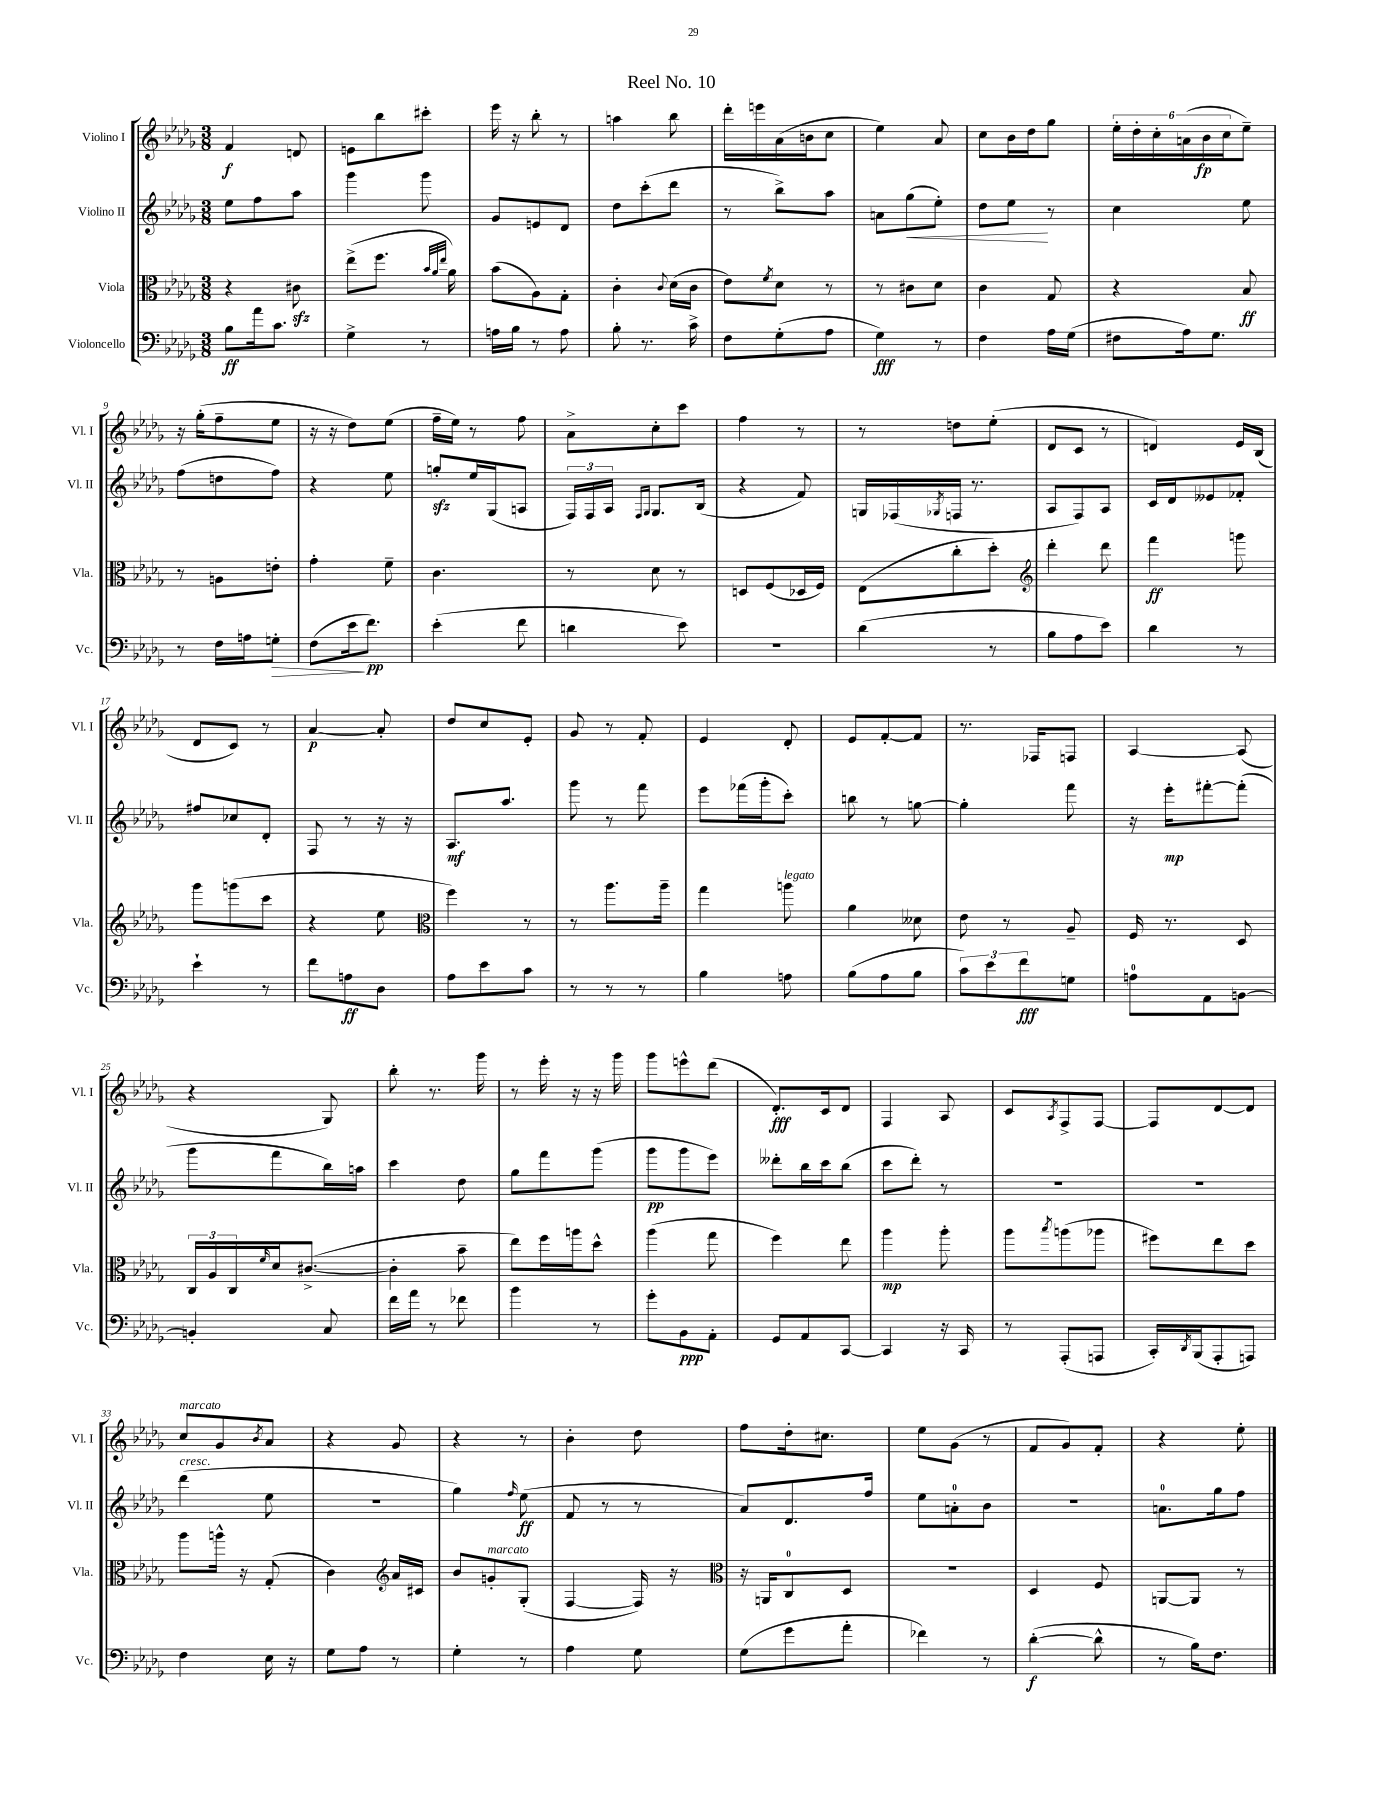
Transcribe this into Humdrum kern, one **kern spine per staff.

**kern	**kern	**kern	**kern
*staff4	*staff3	*staff2	*staff1
*clefF4	*clefC3	*clefG2	*clefG2
*k[b-e-a-d-g-]	*k[b-e-a-d-g-]	*k[b-e-a-d-g-]	*k[b-e-a-d-g-]
*M3/8	*M3/8	*M3/8	*M3/8
8B-	4r	8ee-	4f
16a-	.	8ff	.
8.c	.	.	.
.	8c#	8aa-	8d
=	=	=	=
4G-^	(8ee-^	4ggg-	8e
.	8.ff	.	8bb-
8r	.	8ggg-	8ccc#'
.	32qqb-	.	.
.	32qqa-	.	.
.	32qqee-	.	.
.	16a-)	.	.
=	=	=	=
16A	(8b-	8g-	16eee-
16B-	.	.	16r
8r	8A-)	8e	8bb-'
8A	8G-'	8d-	8r
=	=	=	=
8B-'	4c'	8dd-	4aa
8.r	.	(8ccc'	.
.	8qqc	.	.
.	(16d-	8ddd-	8bb-
16c^	16c	.	.
=	=	=	=
8F	8e-)	8r	16ddd-'
.	.	.	16eee
.	8qf	.	.
(8G-'	8d-	8bb-^)	(16a-
.	.	.	16b
8A-	8r	8aa-	8cc
=	=	=	=
4G-)	8r	8a	4ee-)
.	8c#	(8gg-	.
8r	8d-	8ee-')	8a-
=	=	=	=
4F	4c	8dd-	8cc
.	.	8ee-	16b-
.	.	.	16dd-
16A-	8G-	8r	8gg-
(16G-	.	.	.
=	=	=	=
8F#	4r	4cc	24ee-'
.	.	.	24dd-'
.	.	.	24cc'
16A-)	.	.	(24a
.	.	.	24b-
8.G-	.	.	.
.	.	.	24cc
.	8B-	8ee-	8ee-~)
=	=	=	=
8r	8r	(8ff	16r
.	.	.	(16gg-'
16F	8A	8dd	8ff~
16A	.	.	.
8G'	8e'	8ff)	8ee-
=	=	=	=
(8F	4g-'	4r	16r
.	.	.	16r
16e-	.	.	8dd-)
8.f)	.	.	.
.	8f~	8ee-	(8ee-
=	=	=	=
(4e-'	4.c	8gg'	16ff~
.	.	.	16ee-)
.	.	16ee-	8r
.	.	(16G-	.
8f	.	8A	8ff
=	=	=	=
4d	8r	24F)	8a-^
.	.	24F	.
.	.	24A-	.
.	.	16qqF	.
.	.	16qqG-	.
.	8d-	8.G-	8cc'
8e-)	8r	.	8ccc
.	.	(16B-	.
=	=	=	=
4.r	8D	4r	4ff
.	(8F	.	.
.	16D-	8f)	8r
.	16F)	.	.
=	=	=	=
(4d-	(8E-	16G	8r
.	.	(16F-	.
.	.	8qG-	.
.	8cc'	16F	8dd
.	.	8.r	.
8r	8dd-')	.	(8ee-'
=	=	=	=
*	*clefG2	*	*
8B-	4ddd-'	8A-	8d-
8A-	.	8F)	8c
8e-)	8ddd-	8A-	8r
=	=	=	=
4d-	4fff	16c	4d)
.	.	16d-	.
.	.	8e--	.
8r	8ggg	8f-'	16e-
.	.	.	(16B-
=	=	=	=
4e-`	8ggg-	8ff#	8d-
.	(8ggg	8cc-	8c)
8r	8ccc	8d-'	8r
=	=	=	=
8f	4r	8F	[4a-
8A	.	8r	.
8D-	8ee-	16r	8a-']
.	.	16r	.
=	=	=	=
*	*clefC3	*	*
8A-	4ff)	8.A-	8dd-
8e-	.	.	8cc
.	.	8.aa-	.
8c	8r	.	8e-'
=	=	=	=
8r	8r	8ggg-	8g-
8r	8.aa-	8r	8r
8r	.	8fff	8f'
.	16aa-~	.	.
=	=	=	=
4B-	4gg-	8eee-	4e-
.	.	(16fff-	.
.	.	16ggg-'	.
8A	8aa	8ccc')	8d-'
=	=	=	=
(8B-	4a-	8bb	8e-
8A-	.	8r	[8f'
8B-	8d--	[8gg	8f]
=	=	=	=
12c)	8e-	4gg']	8.r
12e-	.	.	.
.	8r	.	.
12f	.	.	.
.	.	.	16F-
8G	8A-~	8fff	8F
=	=	=	=
8A	16F	16r	[4A-
.	8.r	16eee-'	.
8AA-	.	[8fff#'	.
[8BB	8D-	(8fff#']	(8A-]
=	=	=	=
4BB']	24C	8ggg-	4r
.	24A-	.	.
.	24C	.	.
.	16qqf	.	.
.	16d-	8fff	.
.	([8.c#^	.	.
8C	.	16bb-)	8G-)
.	.	16aa	.
=	=	=	=
16f	4c#']	4ccc	8bb-'
16a-	.	.	.
8r	.	.	8.r
8f-	8b-~	8dd-	.
.	.	.	16ggg-
=	=	=	=
4b-	8ee-)	8gg-	8r
.	16ff	8fff	16eee-'
.	16aa	.	16r
8r	8dd-^^	(8ggg-	16r
.	.	.	16ggg-
=	=	=	=
8g-'	(4aa-	8ggg-	8ggg-
8BB-	.	8ggg-	8eee^^
8AA-'	8gg-	8eee-)	(8ddd-
=	=	=	=
8GG-	4ff)	8ddd--'	8.d-')
8AA-	.	16bb-	.
.	.	16ccc	16c
[8CC	8ee-	(8bb-	8d-
=	=	=	=
4CC]	4aa-	8ccc	4F
.	.	8ddd-')	.
16r	8aa-'	8r	8A-
16CC	.	.	.
=	=	=	=
8r	8aa-	4.r	8c
.	8qbb-	.	8qA-
(8AAA-'	(8aa	.	8F^
8AAA	8aa-	.	[8F
=	=	=	=
16CC')	8ff#)	4.r	8F]
8qDD-	.	.	.
(16BBB-	.	.	.
8AAA-'	8ee-	.	[8d-
8AAA)	8dd-	.	8d-]
=	=	=	=
4F	8aa-	(4ddd-	8cc
.	16aa^^	.	8g-
.	16r	.	.
.	.	.	8qb-
16E-	(8G-'	8ee-	8a-
16r	.	.	.
=	=	=	=
8G-	4c)	4.r	4r
8A-	.	.	.
*	*clefG2	*	*
8r	16a-	.	8g-
.	16c#	.	.
=	=	=	=
4G-'	8b-	4gg-)	4r
.	8g'	.	.
.	.	16qqff	.
8r	(8G-'	(8ee-	8r
=	=	=	=
4A-	[4F	8f	4b-'
.	.	8r	.
8G-	16F])	8r	8dd-
.	16r	.	.
=	=	=	=
*	*clefC3	*	*
(8G-	16r	8a-)	8ff
.	16AA	.	.
8g-	8C	8.d-	16dd-'
.	.	.	8.cc#
8a-'	8D-	.	.
.	.	16ff	.
=	=	=	=
4f-)	4.r	8ee-	8ee-
.	.	8a'	(8g-
8r	.	8b-	8r
=	=	=	=
([4d-'	4D-	4.r	8f
.	.	.	8g-)
8d-^^]	8F	.	8f'
=	=	=	=
8r	[8AA	8.a	4r
16B-)	8AA]	.	.
8.F	.	16gg-	.
.	8r	8ff	8ee-'
==	==	==	==
*-	*-	*-	*-
